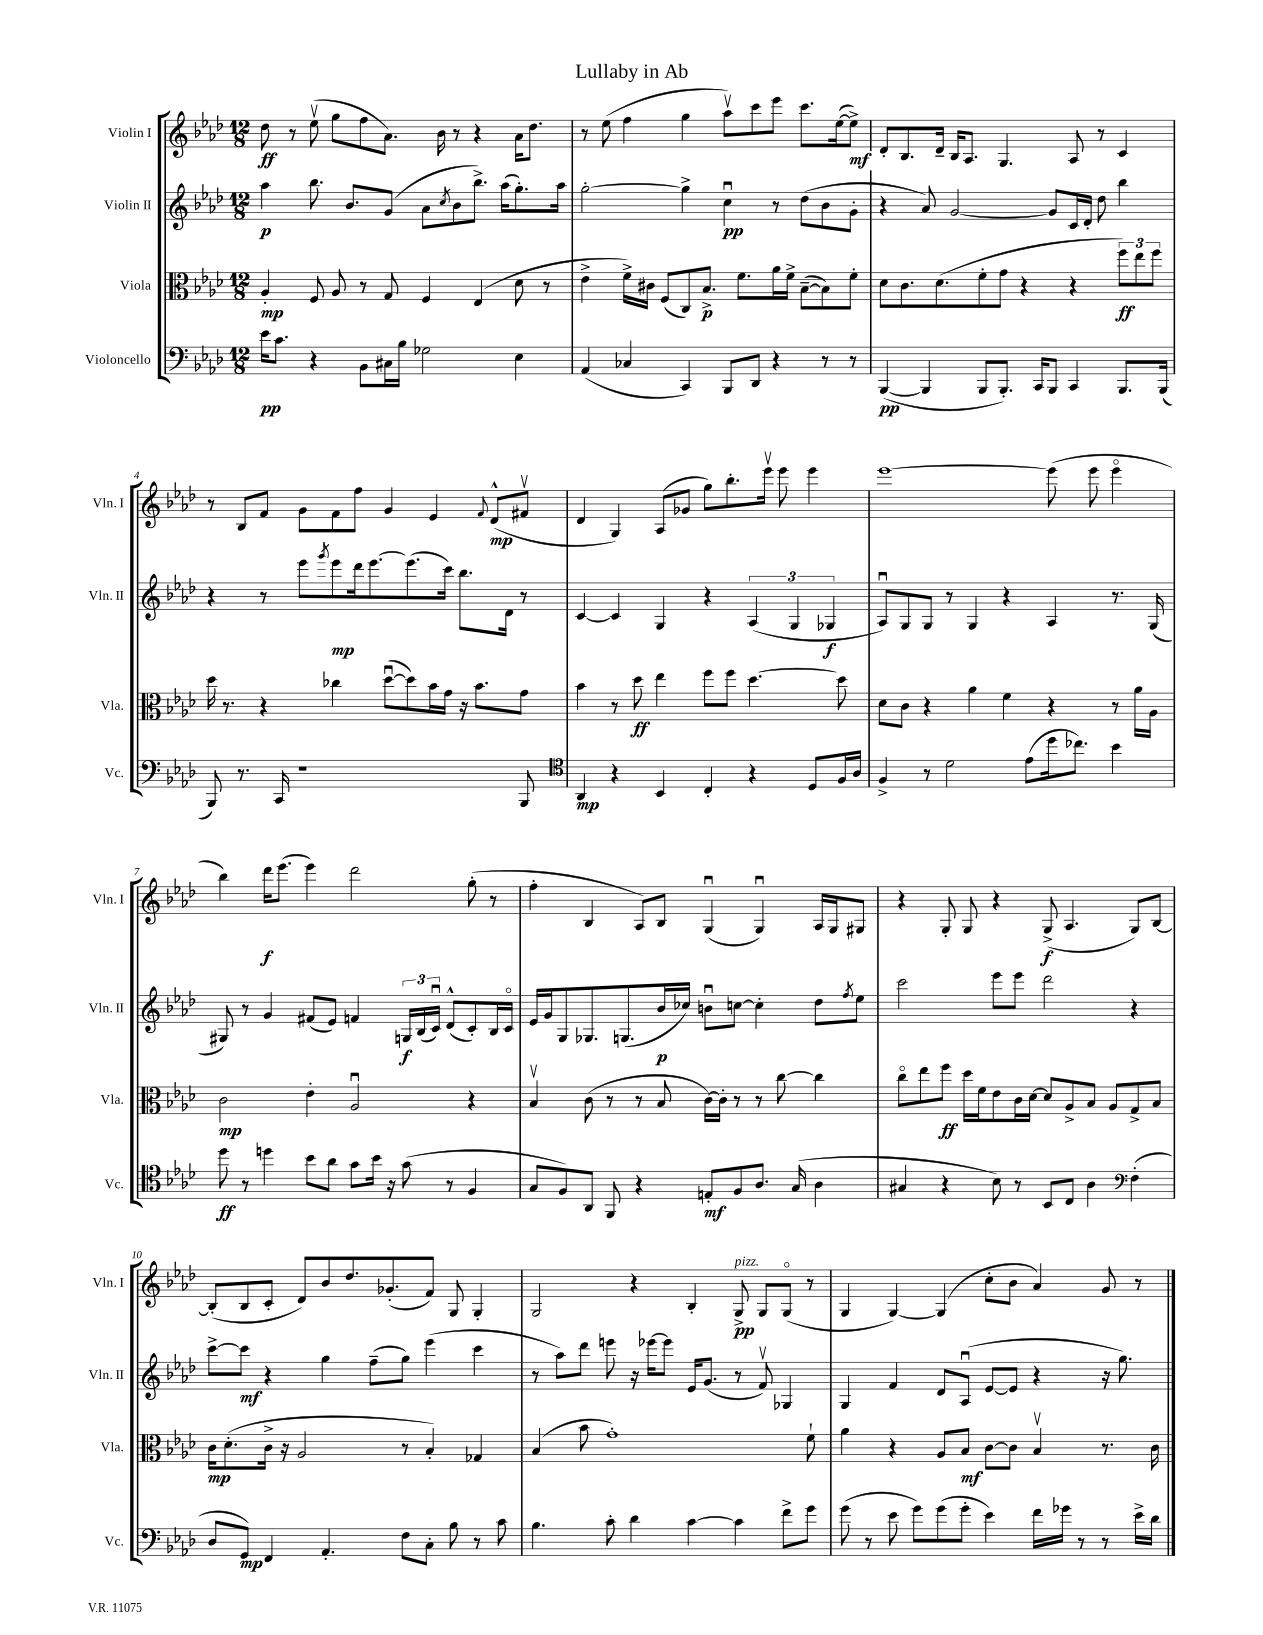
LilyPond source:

\header { title = "Lullaby in Ab" }
<<
\new StaffGroup <<
\new Staff = "s0" \with { instrumentName = "Violin I" shortInstrumentName = "Vln. I" } {
    \clef treble \key aes \major \numericTimeSignature \time 12/8
    des''8\ff r8 ees''8\upbow( g''8 f''8 aes'8.) bes'16 r8 r4 aes'16 des''8. |
    r8 ees''8( f''4 g''4 aes''8\upbow) c'''8 ees'''8 c'''8. ees''16~( ees''8->\mf) |
    des'8-. bes8. des'16-- bes16 aes8. g4. aes8 r8 c'4 |
    r8 bes8 f'8 g'8 f'8 f''8 g'4 ees'4 \appoggiatura { f'8 } des'8-^\mp( fis'8\upbow |
    des'4 g4) aes8( ges'8 g''8) bes''8.-. ees'''16\upbow ees'''8 ees'''4 |
    ees'''1~ ees'''8( ees'''8 ees'''4\flageolet |
    bes''4) des'''16\f ees'''8.( ees'''4) des'''2 g''8-.( r8 |
    f''4-. bes4 aes8) bes8 g4\downbow( g4\downbow) aes16 g16 gis8 |
    r4 g8-. g8 r4 g8->\f( aes4. g8) bes8~ |
    bes8-.( bes8 c'8-. des'8) bes'8 des''8. ges'8.-.( f'8) g8 g4-. |
    g2 r4 bes4-. g8->\pp^\markup { \italic "pizz." } g8 g8\flageolet( r8 |
    g4 g4~) g4( c''8-. bes'8 aes'4) g'8 r8 \bar "|." |
}
\new Staff = "s1" \with { instrumentName = "Violin II" shortInstrumentName = "Vln. II" } {
    \clef treble \key aes \major \numericTimeSignature \time 12/8
    aes''4\p bes''8. bes'8. g'8( aes'8 \acciaccatura { c''8 } bes'8 bes''8.->) aes''16( g''8.-.) aes''16 |
    g''2~-. g''4-> c''4\downbow\pp r8 des''8( bes'8 g'8-. |
    r4 aes'8) g'2~ g'8 c'16 des'16-. des''8 bes''4 |
    r4 r8 ees'''8 \acciaccatura { g'''8 } ees'''8\mp des'''16 ees'''8.~ ees'''8.( c'''16) bes''8. des'16 r8 |
    c'4~ c'4 g4 r4 \tuplet 3/2 { aes4( g4 ges4\f } |
    aes8\downbow) g8 g8 r8 g4 r4 aes4 r8. g16( |
    gis8) r8 g'4 fis'8( ees'8) f'4 \tuplet 3/2 { g16\f bes16( c'16\downbow) } des'8-^( c'8-.) bes16 c'16\flageolet |
    ees'16 g'16 g8 ges8. g8.( bes'16\p ces''16) b'8\downbow c''8~ c''4-. des''8 \acciaccatura { f''8 } ees''8 |
    c'''2 ees'''8 ees'''8 des'''2 r4 |
    c'''8~-> c'''8\mf r4 g''4 f''8--( g''8) ees'''4( c'''4 |
    r8 aes''8) des'''8 e'''8 r16 ees'''16~ ees'''8 ees'16 g'8.( r8 f'8\upbow) ges4 |
    g4 f'4 des'8 aes8\downbow( ees'8~ ees'8 r4 r16 g''8.) \bar "|." |
}
\new Staff = "s2" \with { instrumentName = "Viola" shortInstrumentName = "Vla." } {
    \clef alto \key aes \major \numericTimeSignature \time 12/8
    aes4-.\mp f8 aes8 r8 g8 f4 ees4( des'8 r8 |
    ees'4-> f'16->) cis'16 f8( c8) bes8.->\p f'8. aes'16 f'16-> bes8~--( bes8) f'8-. |
    des'8 c'8. des'8.( f'8-. g'8 r4 r4 \tuplet 3/2 { f''8\ff) ees''8 f''8 } |
    des''16 r8. r4 ces''4 des''8~\downbow( des''8) bes'16 g'16 r16 bes'8. g'8 |
    bes'4 r8 des''8\ff ees''4 f''8 f''8 des''4.~ des''8 |
    des'8 c'8 r4 aes'4 f'4 r4 r8 aes'16 aes16 |
    c'2\mp ees'4-. aes2\downbow r4 |
    bes4\upbow c'8( r8 r8 bes8 c'16~) c'16-. r8 r8 c''8~ c''4 |
    c''8\flageolet ees''8 f''8\ff des''16 f'16 ees'8 c'16 des'16~ des'8 aes8-> bes8 aes8 g8-> bes8 |
    c'16\mp des'8.-.( c'16-> r16 aes2 r8 bes4-.) ges4 |
    bes4( bes'8 g'1-.) f'8-! |
    aes'4 r4 aes8 bes8\mf c'8~ c'8 bes4\upbow r8. c'16 \bar "|." |
}
\new Staff = "s3" \with { instrumentName = "Violoncello" shortInstrumentName = "Vc." } {
    \clef bass \key aes \major \numericTimeSignature \time 12/8
    ees'16\pp c'8. r4 bes,8 cis16 bes16 ges2 ees4 |
    aes,4( ces4 c,4) bes,,8 des,8 r4 r8 r8 |
    bes,,4~\pp( bes,,4 bes,,8 bes,,8.-.) c,16 bes,,8 c,4 bes,,8. bes,,16( |
    bes,,8) r8. c,16 r1 bes,,8 |
    \clef tenor aes,4\mp r4 bes,4 c4-. r4 des8 f16 aes16 |
    f4-> r8 des'2 ees'8( des''16 ces''8.) bes'4 |
    des''8\ff r8 d''4 bes'8 aes'8 g'8 bes'16 r16 g'8( r8 f4 |
    g8 f8) aes,8 f,8 r4 e8-.\mf f8 aes8. g16( aes4 |
    gis4 r4 bes8) r8 bes,8 c8 aes4 \clef bass f4-.( |
    des8 g,8\mp) f,4 aes,4.-. f8 c8-. bes8 r8 c'8 |
    bes4. c'8-. des'4 c'4~ c'4 f'8-> g'8 |
    g'8( r8 ees'8 g'8) g'8( g'8-. ees'4) f'16 ges'16 r8 r8 ees'16-> des'16 \bar "|." |
}
>>
>>
